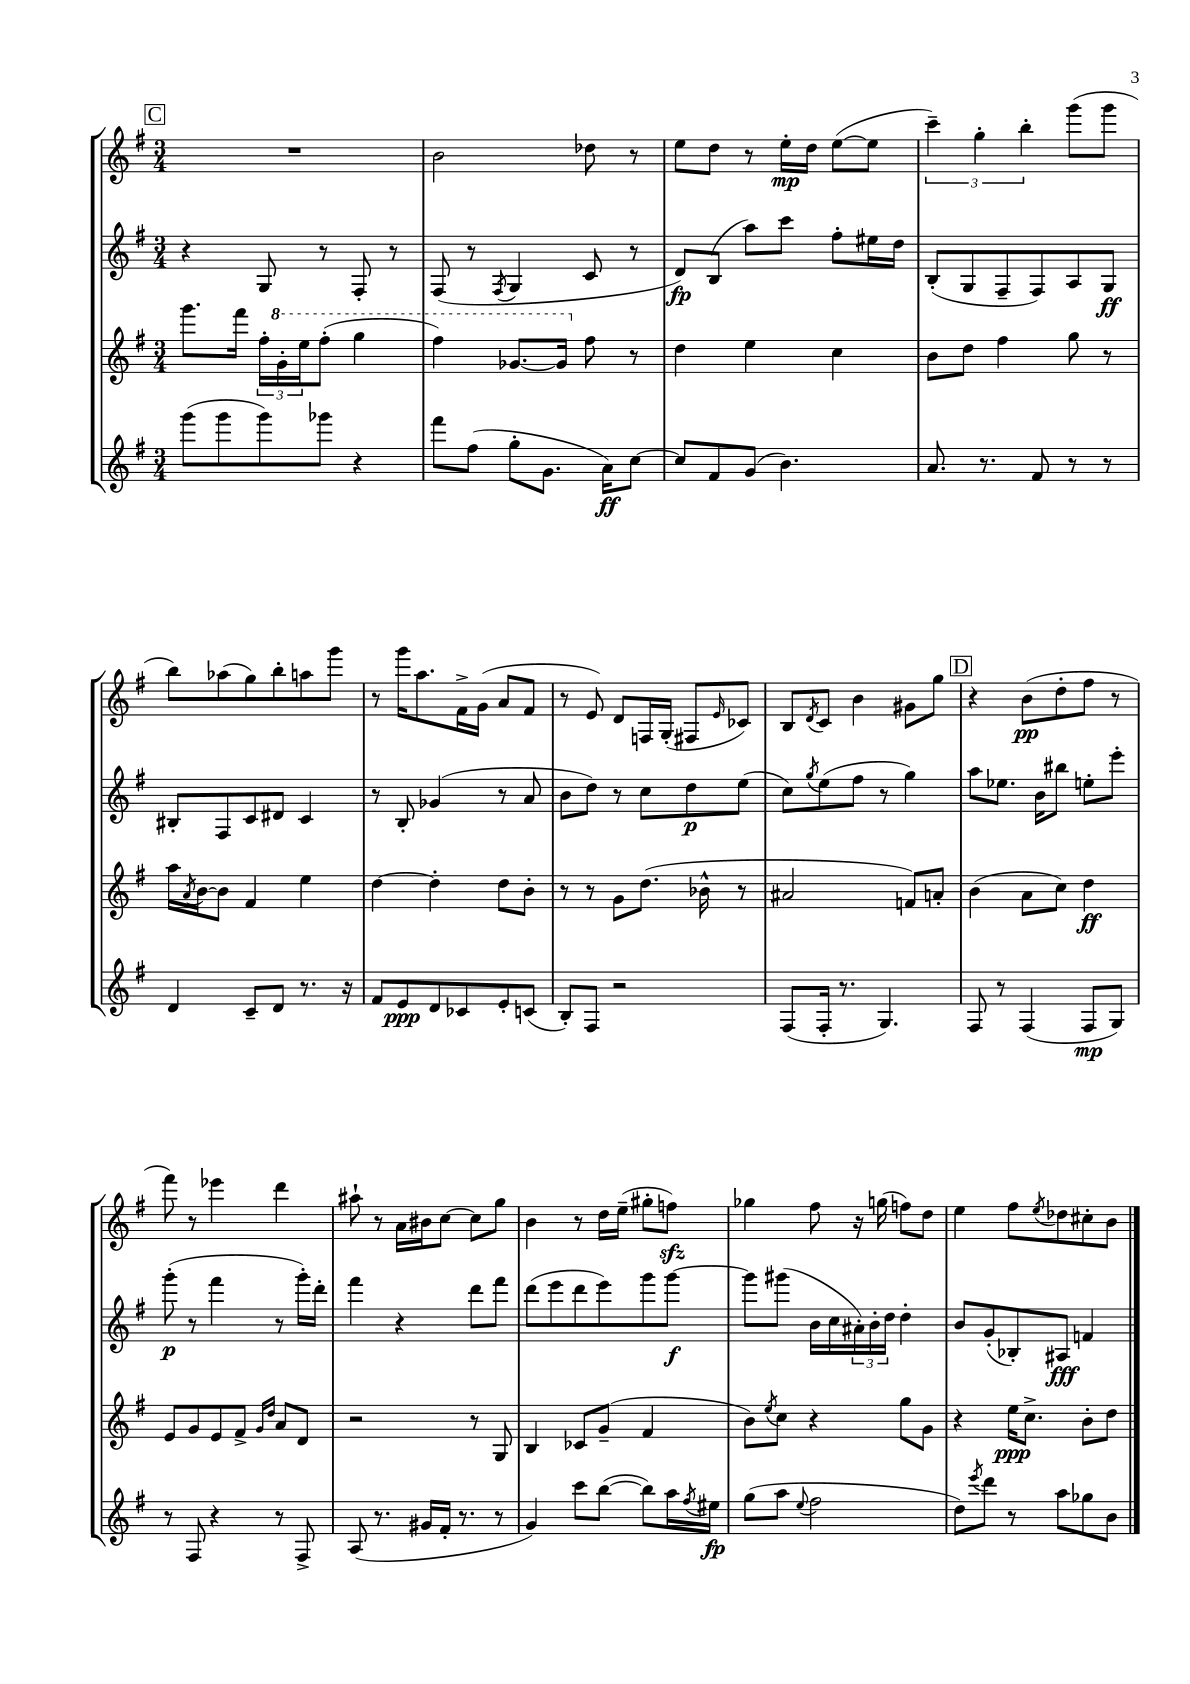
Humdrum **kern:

**kern	**kern	**kern	**kern
*staff4	*staff3	*staff2	*staff1
*clefG2	*clefG2	*clefG2	*clefG2
*k[f#]	*k[f#]	*k[f#]	*k[f#]
*M3/4	*M3/4	*M3/4	*M3/4
(8ggg\L	8.ggg\L	4r	2.r
8ggg\	.	.	.
.	16fff#\Jk	.	.
8ggg\)	24ff#'\LL	8G/	.
.	24gg'\	.	.
.	24eee\J	.	.
8ggg-\J	(8fff#'\J	8r	.
4r	4ggg\	8F#'/	.
.	.	8r	.
=	=	=	=
8fff#\L	4fff#\)	(8F#/	2b\
(8ff#\J	.	8r	.
.	.	8qF#/	.
8gg'\L	[8.gg-/L	4G/	.
8.g\J	.	.	.
.	16gg-/]Jk	.	.
.	8ff#\	8c/	8dd-\
16a\LK)	.	.	.
[8cc\J	8r	8r	8r
=	=	=	=
8cc/]L	4dd\	8d/L)	8ee\L
8f#/	.	(8B/J	8dd\J
(8g/J	4ee\	8aa\L)	8r
4.b\)	.	8ccc\J	16ee'\LL
.	.	.	16dd\JJ
.	4cc\	8ff#'\L	([8ee\L
.	.	16ee#\L	8ee\]J
.	.	16dd\JJ	.
=	=	=	=
8.a/	8b\L	(8B'/L	6ccc~\)
.	8dd\J	8G/	.
.	.	.	6gg'\
8.r	.	.	.
.	4ff#\	8F#~/	.
.	.	.	6bb'\
8f#/	.	8F#/)	.
8r	8gg\	8A/	(8ggg\L
8r	8r	8G/J	8ggg\J
=	=	=	=
4d/	16aa\LL	8B#'/L	8bb\L)
.	8qa/	.	.
.	[16b\J	.	.
.	8b\]J	8F#/	(8aa-\
8c~/L	4f#/	8c/	8gg\)
8d/J	.	8d#/J	8bb'\
8.r	4ee\	4c/	8aa\
.	.	.	8ggg\J
16r	.	.	.
=	=	=	=
8f#/L	[4dd\	8r	8r
8e/	.	8B'/	16ggg\LK
.	.	.	8.aa\
8d/	4dd'\]	(4g-/	.
8c-/	.	.	16f#^\L
.	.	.	(16g\JJ
8e'/	8dd\L	8r	8a/L
(8c/J	8b'\J	8a/	8f#/J
=	=	=	=
8B'/L)	8r	8b\L	8r
8F#/J	8r	8dd\J)	8e/)
2r	8g\L	8r	8d/L
.	(8.dd\J	8cc\L	16F/L
.	.	.	(16G'/JJ
.	.	8dd\	8F#/L
.	16b-^^\	.	.
.	.	.	16qqe/
.	8r	(8ee\J	8c-/J)
=	=	=	=
(8F#/L	2a#/	8cc\L)	8B/L
.	.	8qgg/	8qd/
16F#'/Jk	.	(8ee\	8c/J
8.r	.	.	.
.	.	8ff#\J	4b\
4.G/)	.	8r	.
.	8f/L)	4gg\)	8g#\L
.	8a'/J	.	8gg\J
=	=	=	=
8F#/	(4b\	8aa\L	4r
8r	.	8.ee-\J	.
(4F#/	8a\L	.	(8b\L
.	.	16b\LK	.
.	8cc\J)	8bb#\J	8dd'\
8F#/L	4dd\	8ee'\L	8ff#\J
8G/J)	.	8eee'\J	8r
=	=	=	=
8r	8e/L	(8ggg'\	8fff#\)
8F#/	8g/	8r	8r
4r	8e/	4fff#\	4eee-\
.	8f#^/J	.	.
.	16qqg/LL	.	.
.	16qqdd/JJ	.	.
8r	8a/L	8r	4ddd\
8F#^/	8d/J	16ggg'\LL)	.
.	.	16ddd'\JJ	.
=	=	=	=
(8A/	2r	4fff#\	8aa#`\
8.r	.	.	8r
.	.	4r	16a\LL
16g#/LL	.	.	16b#\J
16f#'/JJ	.	.	[8cc\J
8.r	.	.	.
.	8r	8ddd\L	8cc\]L
8r	8G/	8fff#\J	8gg\J
=	=	=	=
4g/)	4B/	(8ddd\L	4b\
.	.	8eee\	.
8ccc\L	8c-/L	8ddd\	8r
([8bb\J	(8g~/J	8eee\)	16dd\LL
.	.	.	(16ee~\JJ
8bb\]L)	4f#/	8ggg\	8gg#'\L
16aa\L	.	[8ggg\J	8ff\J)
8qff#/	.	.	.
16ee#\JJ	.	.	.
=	=	=	=
(8gg\L	8b\L)	8ggg\]L	4gg-\
.	8qee/	.	.
8aa\J	8cc\J	(8ggg#\J	.
8qqee/	.	.	.
2ff#\	4r	16b\LL	8ff#\
.	.	16cc\	.
.	.	24a#'\)	16r
.	.	24b'\	.
.	.	.	(16gg\
.	.	24dd\JJ	.
.	8gg\L	4dd'\	8ff\L)
.	8g\J	.	8dd\J
=	=	=	=
8dd\L)	4r	8b/L	4ee\
8qeee/	.	.	.
8ddd\J	.	(8g'/	.
8r	16ee\LK	8B-'/)	8ff#\L
.	8.cc^\J	.	.
.	.	.	8qee/
8aa\L	.	8A#/J	8dd-\
8gg-\	8b'\L	4f/	8cc#'\
8b\J	8dd\J	.	8b\J
==	==	==	==
*-	*-	*-	*-
